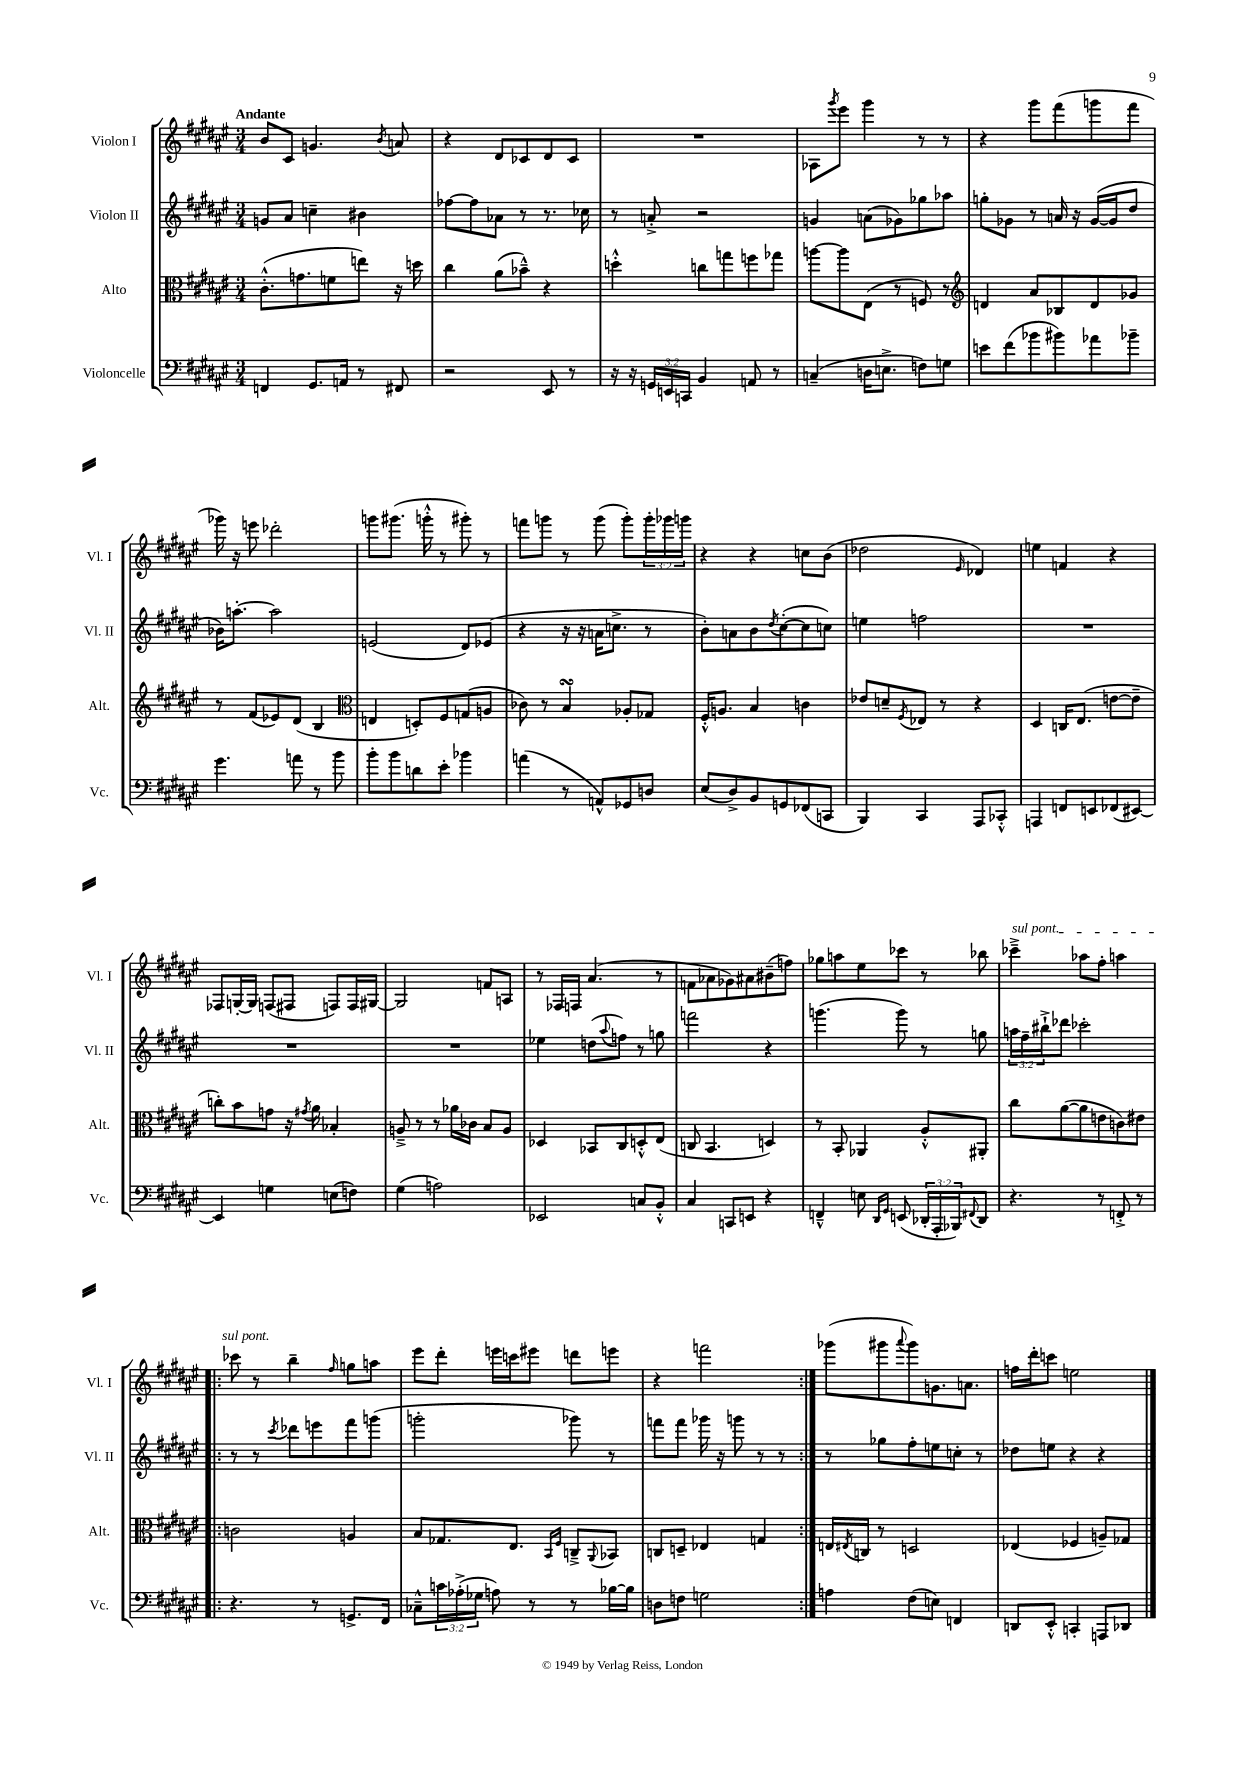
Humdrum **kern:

**kern	**kern	**kern	**kern
*part4	*part3	*part2	*part1
*staff4	*staff3	*staff2	*staff1
*I"Violoncelle	*I"Alto	*I"Violon II	*I"Violon I
*I'Vc.	*I'Alt.	*I'Vl. II	*I'Vl. I
*clefF4	*clefC3	*clefG2	*clefG2
*k[f#c#g#d#a#e#]	*k[f#c#g#d#a#e#]	*k[f#c#g#d#a#e#]	*k[f#c#g#d#a#e#]
*M3/4	*M3/4	*M3/4	*M3/4
=1	=1	=1	=1
!	!	!	!LO:TX:a:B:t=Andante
4FFn/	(8.c#'^^\L	8gn/L	8b/L
.	.	8a#/J	8c#/J
.	8.gn\	.	.
8.GG#/L	.	4ccn~\	4.gn/
.	8fn\	.	.
16AAn/Jk	.	.	.
8r	8een\J)	4b#X\	.
.	.	.	8qb/
8FF#X/	16r	.	8an/
.	16ddn\	.	.
=2	=2	=2	=2
2r	4cc#\	[8ff-X\L	4r
.	.	8ff-\]	.
.	(8a#\L	8a-X\J	8d#/L
.	8b-X~^^\J)	8r	8c-X/
8EE#/	4r	8.r	8d#/
8r	.	.	8c-/J
.	.	16cc-X\	.
=3	=3	=3	=3
16r	4ddn'^^\	8r	2.r
16r	.	.	.
24GGn/LL	.	8an'^/	.
24EEn/	.	.	.
24CCn/JJ	.	.	.
4BB/	8ccn\L	2r	.
.	8ggn\	.	.
8AAn/	8ffn\	.	.
8r	8gg-X\J	.	.
=4	=4	=4	=4
(4Cn~/	[8aan\L	4gn/	8A-X\L
.	.	.	8qggg#/
.	8aa\]	.	8eee#\J
16Dn\KL	(8E#\J	(8an\L	4ggg#\
8.En^\J	.	.	.
.	8r	8g-X\)	.
8Fn\L)	8Fn/)	8gg-X\	8r
8Gn\J	8r	8aa-X\J	8r
=5	=5	=5	=5
*	*clefG2	*	*
8en\L	4dn/	8ggn'\L	4r
(8f#\	.	8g-X\J	.
8b-X\	8a#/L	8r	8ggg#\L
8b#X\)	8B-X/	16an/	(8fff#\
.	.	16r	.
8a-X\	8d/	([16g-/LL	8gggn\
.	.	16g-/J]	.
8b-X~\J	8g-X/J	8dd#/J	8fff#\J
!!LO:LB:g=z
=6	=6	=6	=6
4.g#\	8r	16b-X\KL)	16ggg-X\)
.	.	[8.aan'\J	16r
.	(8f#/L	.	8eeen\
.	8e-X/)	2aa\]	2ddd-X'\
8an\	(8d#/J	.	.
8r	4B/	.	.
8b\	.	.	.
=7	=7	=7	=7
*	*clefC3	*	*
8b'\L	4En/	(2en/	8gggn\L
8b\	.	.	(8.ggg#X\J
8dn\	8Dn'/L)	.	.
.	.	.	16gggn'^^\
8e#'\J	8F#/	.	8r
4b-X\	(8Gn/	8d#/L)	8ggg#X'\)
.	8An/J	(8e-X/J	8r
=8	=8	=8	=8
(4an\	8c-X\)	4r	8fffn\L
.	8r	.	8gggn\J
8r	4BsSSs/	16r	8r
.	.	16r	.
8AAn^^/L)	.	16an\KL	(8ggg\
.	.	8.ccn^\J	.
8GG-X/	8A-X'/L	.	8ggg'\L)
8Dn/J	8G-X/J	8r	24ggg'\L
.	.	.	24ggg-X\
.	.	.	24gggn\JJ
=9	=9	=9	=9
(8E#/L	16F#'^^/KL	8b'\L)	4r
.	8.An/J	.	.
8D#^/)	.	8an\	.
8BB/	4B/	8b\	4r
.	.	8qdd#/	.
8GGn/	.	([8cc#'\	.
(8FF-X/	4cn\	8cc#\]	8ccn\L
8CCn/J	.	8ccn\J)	(8b\J
=10	=10	=10	=10
4BBB/)	8e-X/L	4een\	2dd-X\
.	8dn~/	.	.
.	8qF#/	.	.
4CC#/	8E-X/J	2ffn\	.
.	8r	.	.
.	.	.	16qqe#/
8AAA#/L	4r	.	4d-X/)
8CC-X'^^/J	.	.	.
=11	=11	=11	=11
4AAAn/	4D#/	2.r	4een\
8FFn/L	16Cn/KL	.	4fn/
.	(8.E#/J	.	.
8EEn/	.	.	.
(8FF-X/	[8en\L	.	4r
[8EE#X/J)	8e~\J]	.	.
!!LO:LB:g=z
=12	=12	=12	=12
4EE#/]	8ccn'\L)	2.r	8F-X/L
.	8b\	.	[16Gn'/L
.	.	.	16G/JJ]
4Gn\	8gn\J	.	(8Fn/L
.	16r	.	8F#X/J
.	8qg#X/	.	.
.	16a#\	.	.
(8En\L	4B-X'/	.	8Fn/L)
8Fn\J)	.	.	16F/L
.	.	.	[16G#X/JJ
=13	=13	=13	=13
(4G#\	8An~^/	2.r	2G#/]
.	8r	.	.
2An\)	8r	.	.
.	16a-X\LL	.	.
.	16c-X\JJ	.	.
.	8B/L	.	8fn/L
.	8A/J	.	8An/J
=14	=14	=14	=14
2EE-X/	4D-X/	4ee-X\	8r
.	.	.	16F-X/LL
.	.	.	16Fn/JJ
.	8BB-X/L	(8ddn\L	(4.a#/
.	.	8qqaa#/	.
.	8C#/	8ffn\J)	.
8Cn/L	8Dn'^^/	8r	.
8BB'^^/J	(8E#/J	8ggn\	8r
=15	=15	=15	=15
4C#/	8Cn/	2fffn\	8fn\L
.	4.BB/	.	8a-X\
8CCn/L	.	.	8g-X\)
8EEn/J	.	.	8a#X\
4r	4Dn/)	4r	(8b#X~\
.	.	.	8ffn\J)
=16	=16	=16	=16
4FFn~^^/	8r	(4.gggn\	8gg-X\L
.	8BB'/	.	8aan\
8En\	4AA-X/	.	8ee#\
16qqDD#/LL	.	.	.
16qqGG#/JJ	.	.	.
(8EEn/	.	8ggg\)	8ccc-X\J
24DD-X'/LL	8A#'^^/L	8r	8r
24AAA#'/	.	.	.
24BBB-X/J)	.	.	.
8qqFF#X/	.	.	.
8DD-/J	8AA#X'/J	8ggn\	8bb-X\
=17	=17	=17	=17
!	!	!	!LO:TX:a:i:t=sul pont.
4.r	8cc#\L	24aan\LL	4ccc-X~^\
.	.	24ff#~\	.
.	.	24bb#X`^\J	.
.	([8a#\	8ddd-X\J	.
.	8a#\]	2ccc-X'\	8aa-X\L
8r	8en\	.	8ff#'\J
8FFn'^/	8cn\)	.	4aan\
8r	8e#X\J	.	.
!!LO:LB:g=z
=18!|:	=18!|:	=18!|:	=18!|:
4.r	2cn\	8r	8ccc-X\
.	.	8r	8r
.	.	8qccc#/	.
.	.	8ddd-X\L	4bb~\
8r	.	8eeen\	.
.	.	.	16qqff#/
8.GGn^/L	4An/	8fff#\	8ggn\L
.	.	(8gggn\J	8aan\J
16FF#/Jk	.	.	.
=19	=19	=19	=19
8C-X~^^\L	8B/L	2gggn'\	8eee#\L
24cn\L	8.G-X/	.	8ddd#'\J
(24A-X'^\	.	.	.
24G-X\JJ	.	.	.
8An\)	.	.	16eeen\LL
.	8.E#/J	.	16cccn\J
8r	.	.	8eee#X\J
.	16qqBB/LL	.	.
.	16qqF#/JJ	.	.
8r	8Cn~^/L	8ggg-X\)	8dddn\L
.	8qqAA#/	.	.
[16B-X\LL	8BB-X/J	8r	8eeen\J
16B-\JJ]	.	.	.
=20	=20	=20	=20
8Dn\L	8Cn/L	8fffn\L	4r
8Fn\J	8Dn~/J	8fff\J	.
2Gn\	4E-X/	16ggg-X\	2fffn\
.	.	16r	.
.	.	8gggn\	.
.	4Gn/	8r	.
.	.	8r	.
=21:|!	=21:|!	=21:|!	=21:|!
4An\	16En/LL	8r	(8ggg-X\L
.	8qE#X/	.	.
.	16Cn/JJ	.	.
.	8r	8gg-X\L	8ggg#X\
.	.	.	8qqaaa#/
(8F#\L	2Dn/	8ff#'\	8ggg#\)
8En\J)	.	8een\	8.gn\
4FFn/	.	8ccn'\J	.
.	.	.	8.an\J
.	.	8r	.
=22	=22	=22	=22
8DDn/L	(4E-X/	8dd-X\L	16ffn\LL
.	.	.	16ddd#'\J
8EE#'^^/J	.	8een\J	8cccn\J
4CCn'/	4F-X/	4r	2een\
8AAAn/L	8An~/L)	4r	.
8DD-X/J	8G-X/J	.	.
==	==	==	==
*-	*-	*-	*-
